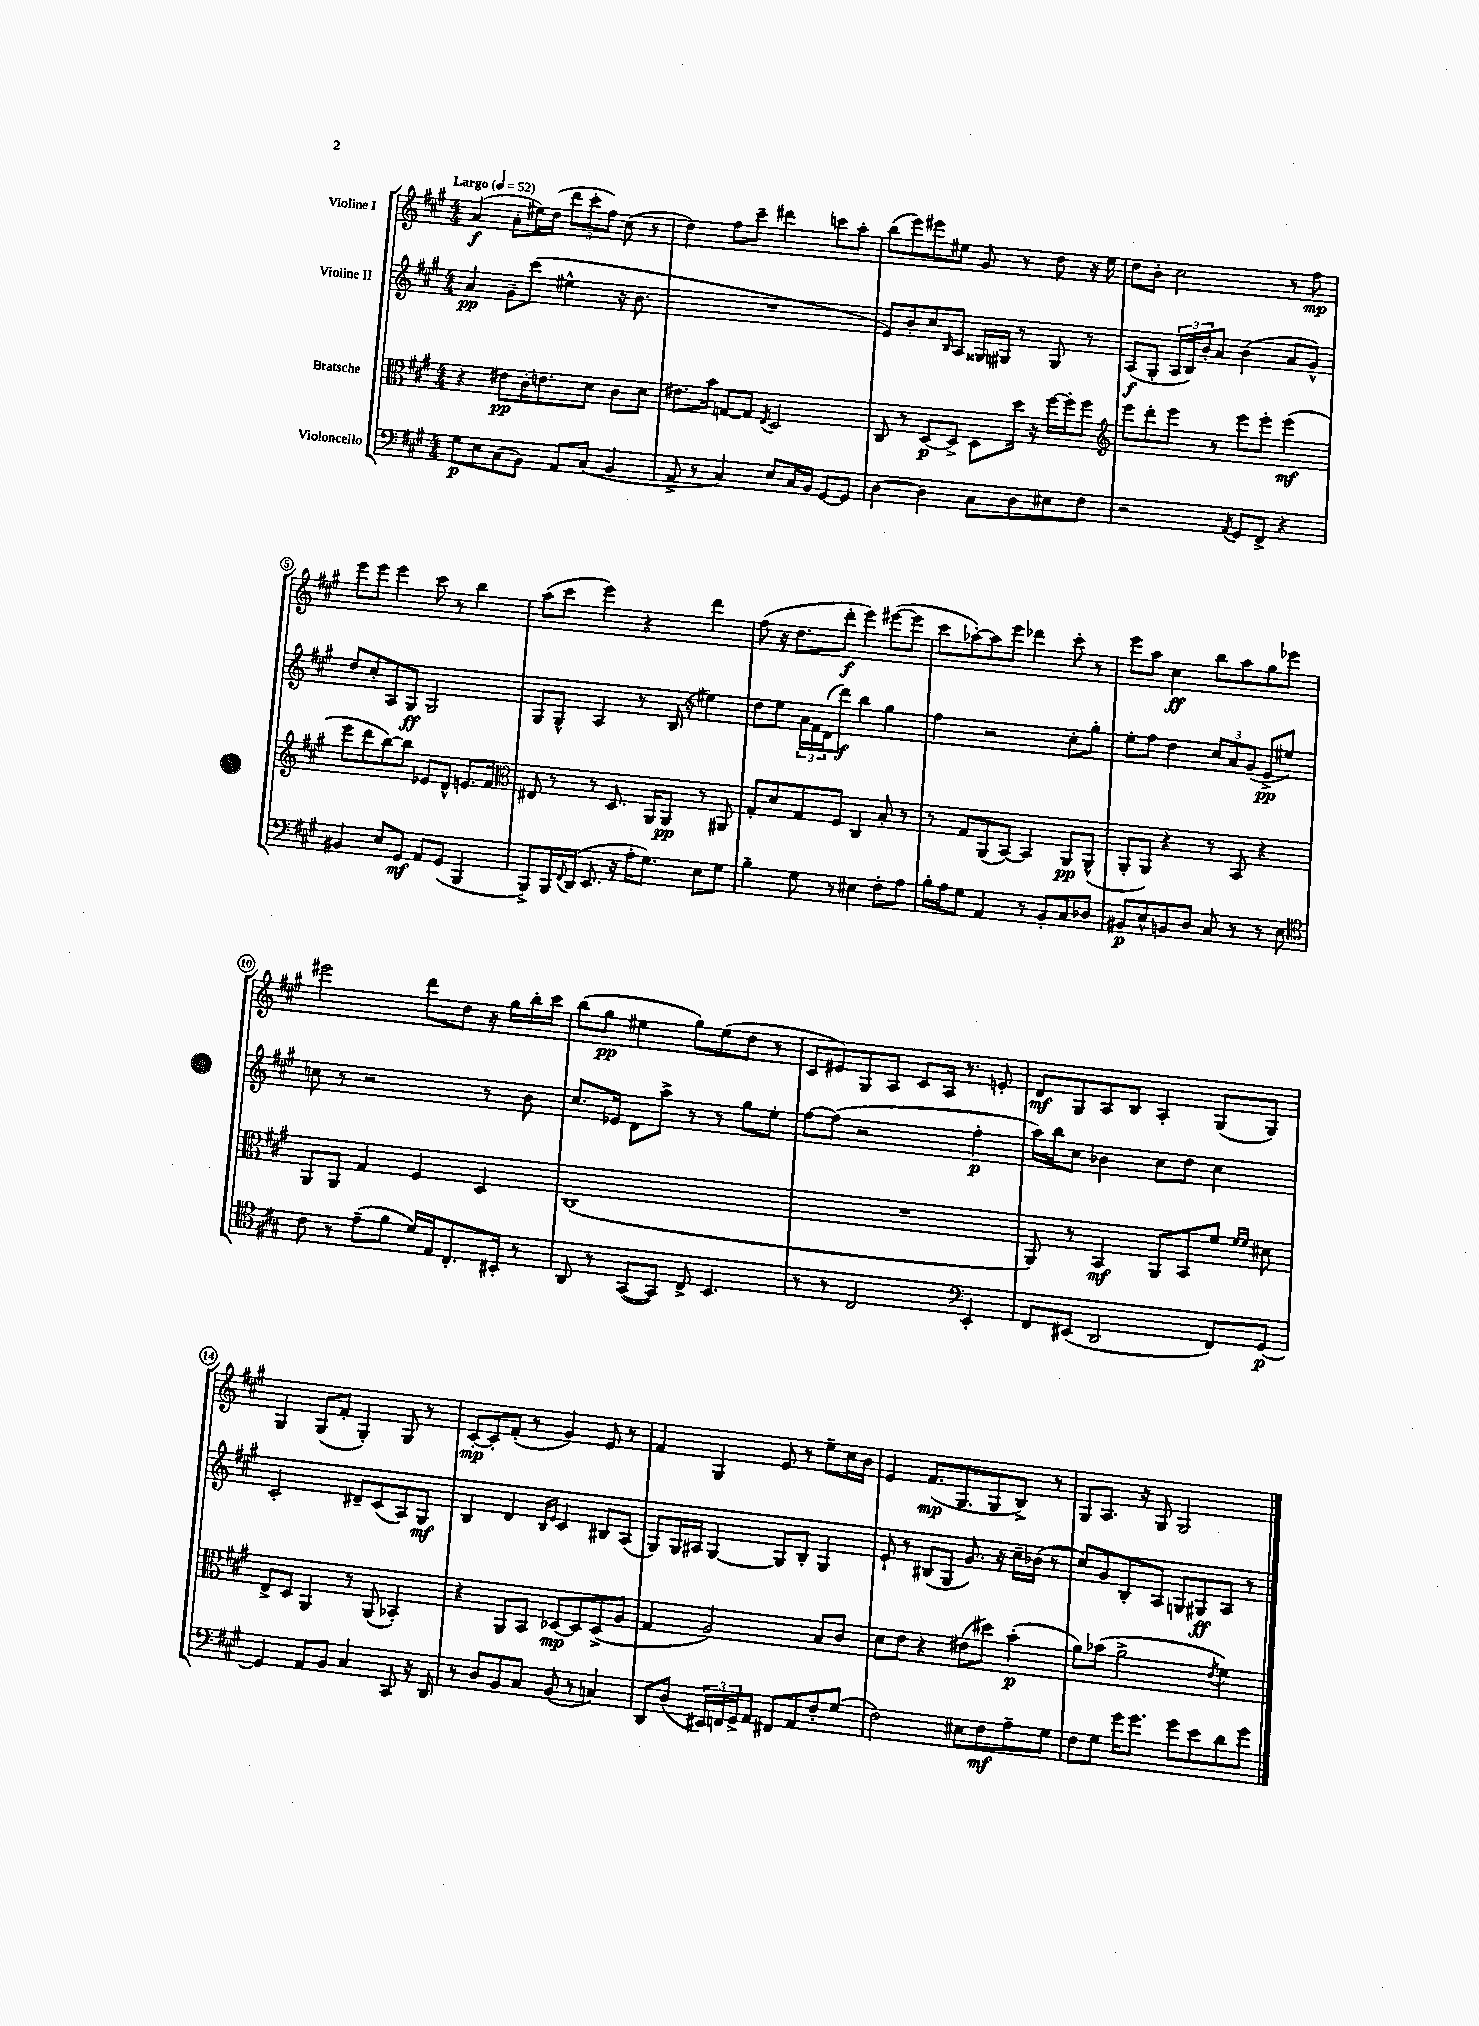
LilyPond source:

<<
\new StaffGroup <<
\new Staff = "s0" \with { instrumentName = "Violine I" } {
    \clef treble \key a \major \numericTimeSignature \time 4/4 \tempo "Largo" 4 = 52
    a'4\f( a'8-. eis''16) d''16( \tuplet 3/2 { d'''8 cis'''8-. fis''8) } cis''8( r8 |
    d''4) fis''8 cis'''8-- dis'''4 c'''8 a''8-. |
    b''8( e'''8) eis'''8 eis''8 gis'8 r8 d''8 r16 eis''16 |
    d''8 b'8-. cis''2 r8 fis''8\mp |
    e'''8 e'''8 e'''4 cis'''8 r8 b''4 |
    a''8( cis'''8 e'''4) r4 d'''4 |
    fis''8( r16 d''8. d'''8-.\f e'''4) eis'''8~( eis'''8 |
    cis'''8 aes''8~-.) aes''8 e'''8 des'''4 cis'''8-. r8 |
    e'''8 a''8 cis''4\ff b''8 a''8 gis''8 ees'''8 |
    eis'''2 d'''8 d''8 r16 gis''16 b''16-. cis'''16 |
    b''8( gis''8\pp eis''4 gis''8) eis''8( d''8 r8 |
    cis'8 eis'8) gis8 a8 cis'8 a16 r8. e'8-. |
    d'8\mf gis8 a8 b8 a4-. gis8( gis8) |
    gis4 gis8( fis'8-. gis4-.) gis8 r8 |
    cis'8~-.\mp cis'8-. fis'8-.( r8 gis'4) e'8 r8 |
    fis'4 gis4 e'8 r8 e''8-- cis''16 b'16 |
    e'4 fis'8.\mp( gis8. gis8 b8->) r8 |
    gis8 a8. r16 gis8 gis2 \bar "|." |
}
\new Staff = "s1" \with { instrumentName = "Violine II" } {
    \clef treble \key a \major \numericTimeSignature \time 4/4
    a'4\pp gis'8-- cis'''8( eis''4-^ r16 b'8. |
    R1 |
    e'8) b'8-. cis''8 \grace { b16 } a8 gisis16 gis16 r8 gis8 r8 |
    a8\f( gis8-. \tuplet 3/2 { a16 b16) b'16-. } a'8 b'4( a'8 gis'8-^) |
    d''8 cis''8-. a8 gis8\ff gis2 |
    gis8 gis8-^ a4 r8 b16( r16 eis''4) |
    d''8 e''8 \tuplet 3/2 { a'16 fis'16 d'16( } d'''8\f) b''4 gis''4 |
    fis''4 r2 cis''8-. gis''8-. |
    e''8-. fis''8 d''4 \tuplet 3/2 { cis''8 a'8 gis'8( } e'8->\pp eis''8) |
    c''8 r8 r2 r8 b'8 |
    cis''8. ees'16 d'8 a''8-> r8 r8 gis''8 e''8-. |
    fis''8~ fis''8( r2 fis''4-.\p |
    a''16) b''16 cis''8 bes'4 cis''8 d''8 cis''4 |
    cis'2-. dis'8-- cis'8( a8) gis8\mf |
    b4 d'4 \grace { b16 e'16 } cis'4 bis8 a8( |
    gis8) gis16 ais16 gis4~ gis8 b8-. gis4 |
    e'8-! r8 bis8( gis8 gis'8.) r16 cis''16-- bes'16( r8 |
    cis''8) gis'8 b8-. a8 g8 gis8\ff a8 r8 \bar "|." |
}
\new Staff = "s2" \with { instrumentName = "Bratsche" } {
    \clef alto \key a \major \numericTimeSignature \time 4/4
    r4 eis'8\pp cis'16-. e'8. d'8 cis'8 d'8 |
    eis'8. b'16 g8~ g8 \acciaccatura { e8 } d2 |
    cis8 r8 d8~\p d8-> d8 d''16 r16 fis''16~ fis''16-. fis''8 |
    \clef treble e'''8 d'''8-. e'''8 r8 e'''8 e'''8-. e'''4\mf( |
    e'''8 d'''8 b''8~) b''8 ees'8 d'8-^ e'8. fis'16 |
    \clef alto eis8 r8 r8 d8. a,16 a,8\pp r8 ais,8 |
    gis8-. d'8 gis8 fis8 cis4 b8-. r8 |
    r8 gis8 a,8( b,8~) b,4 a,8\pp a,8-^( |
    a,8-. a,8) r4 r8 b,8 r4 |
    a,8 a,8 gis4 fis4 d4 |
    cis1( |
    R1 |
    a,8) r8 b,4\mf a,8 b,8 fis'8 \grace { fis'16 fis'16 } dis'8 |
    e8-> d8 a,4 r8 a,8( bes,4-.) |
    r4 a,8 b,8 des8~\mp des8 des8->( a8 |
    gis4 a2) b8 cis'8 |
    d'8 e'8 r4 eis'8( dis''8) b'4-.\p( |
    a'8) bes'8( a'2-> \acciaccatura { e'8 } fis'4) \bar "|." |
}
\new Staff = "s3" \with { instrumentName = "Violoncello" } {
    \clef bass \key a \major \numericTimeSignature \time 4/4
    gis8\p e8 cis8( b,8) a,8 cis8( b,4 |
    a,8-> r8 cis4) e8 cis16 b,16 gis,8~ gis,8 |
    d4~ d4 cis8 d8 eis8 fis8 |
    r2 \acciaccatura { a,8 } gis,8 fis,8-> r4 |
    bis,4 e8 gis,8\mf a,8 gis,8( b,,4 |
    b,,8->) b,,16 \appoggiatura { fis,8 } d,16( e,8. r16 a16-. gis8.) e8 gis8 |
    b4-- gis8 r8 eis4 fis8-. a8 |
    b16-. a16 gis8 a,4 r8 b,8-. cis8 des8 |
    bis,8\p e8-^ b,8 d8 cis8 r8 r8 e8 |
    \clef tenor cis'8 r8 e'8--( fis'8 d'16) e16 cis8.-. bis,16-. r8 |
    a,8 r8 gis,8~( gis,8) cis8-> b,4. |
    r8 r8 cis2 \clef bass e,4-. |
    fis,8 eis,8( d,2 fis,8) gis,8~\p |
    gis,4 a,8 b,8 cis4 cis,8 r16 d,16 |
    r8 d8 b,8 cis8 b,8( r8 c4) |
    d,8 d8( \tuplet 3/2 { eis,16) f,16 gis,16-> } a,8 fis,8 a,8 fis8-. gis8( |
    fis2) eis8 fis8\mf a8-- gis8 |
    fis8 gis8 gis'16 gis'8. gis'8 e'8 d'8 gis'8 \bar "|." |
}
>>
>>
\layout { \context { \Score \override BarNumber.stencil = #(make-stencil-circler 0.1 0.3 ly:text-interface::print) } }
